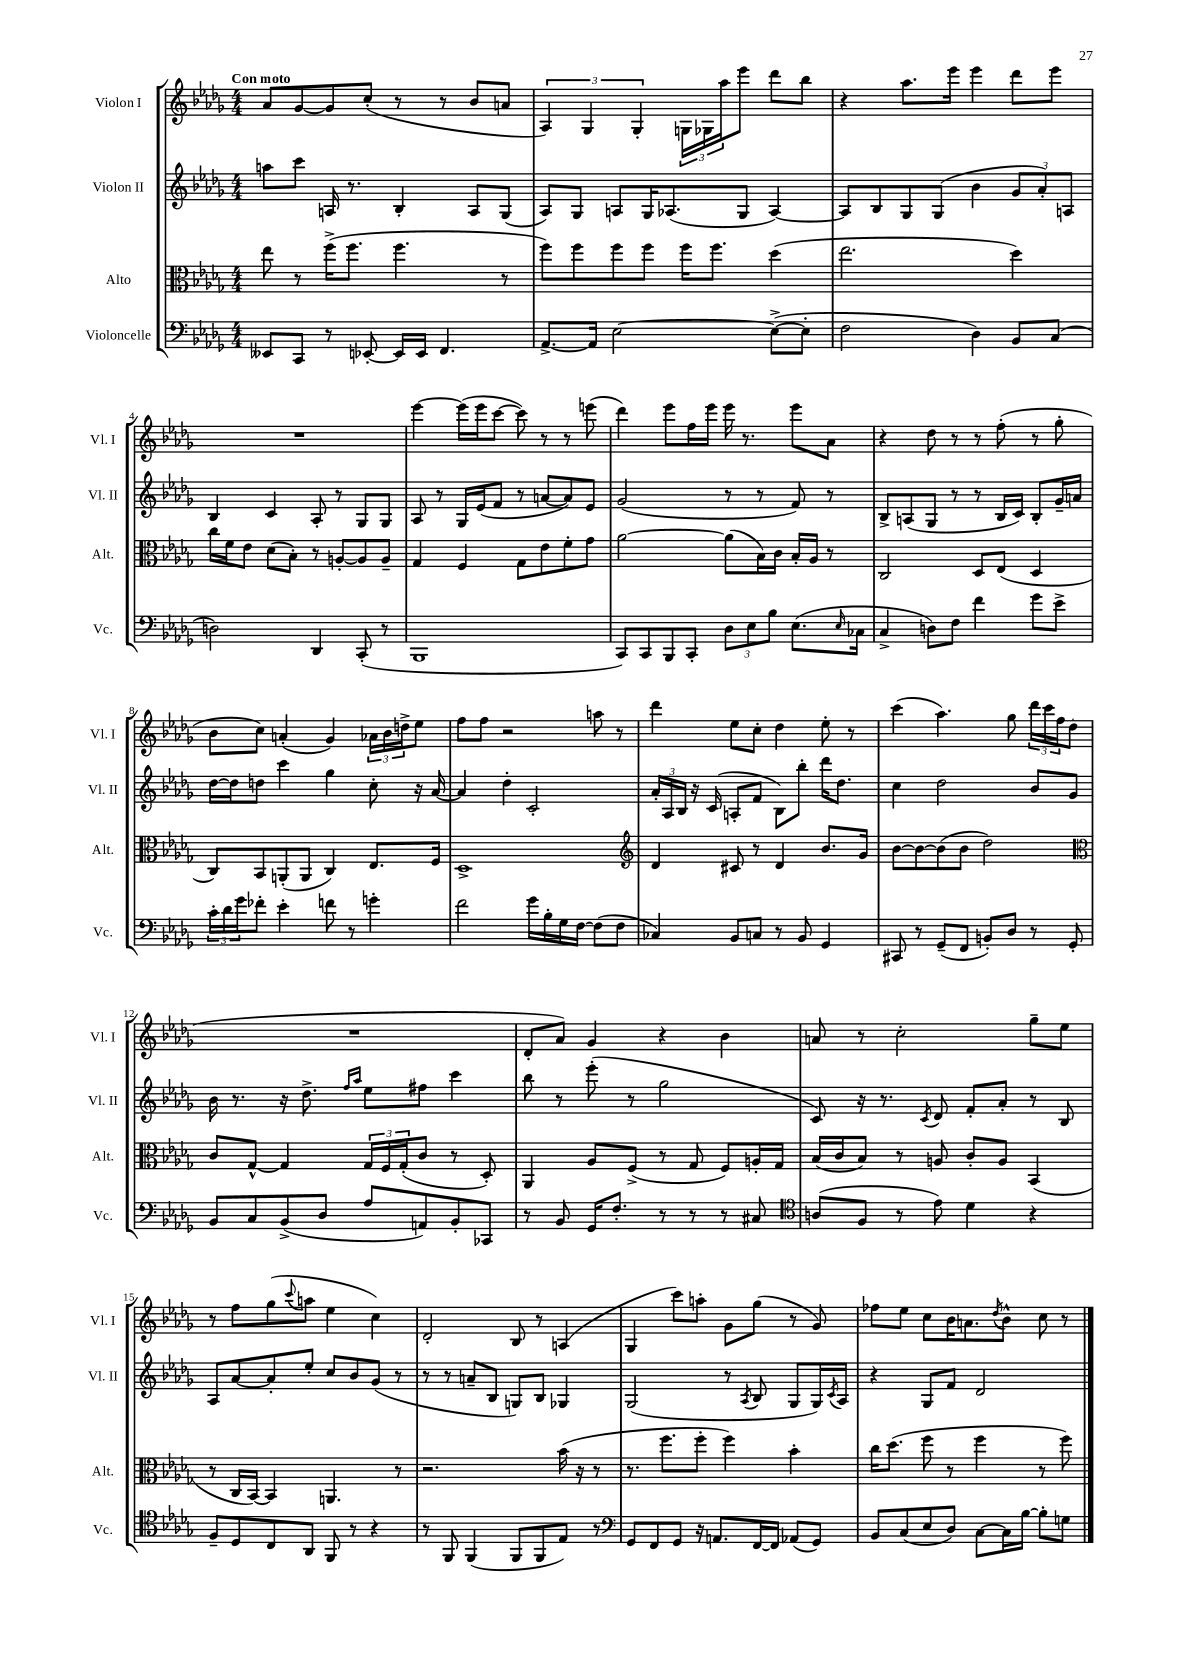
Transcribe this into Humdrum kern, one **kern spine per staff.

**kern	**kern	**kern	**kern
*staff4	*staff3	*staff2	*staff1
*clefF4	*clefC3	*clefG2	*clefG2
*k[b-e-a-d-g-]	*k[b-e-a-d-g-]	*k[b-e-a-d-g-]	*k[b-e-a-d-g-]
*M4/4	*M4/4	*M4/4	*M4/4
8EE--	8ee-	8aa	8a-
8CC	8r	8ccc	[8g-
8r	(16ff^	16A	8g-]
.	8.ff	8.r	.
[8EE-'	.	.	(8cc'
16EE-]	4.ff	4B-'	8r
16EE-	.	.	.
4.FF	.	.	8r
.	.	8A	8b-
.	8r	(8G-	8a
=	=	=	=
[8.AA-^	8ff)	8A-)	6A-)
.	8ff	8G-	.
.	.	.	6G-
16AA-]	.	.	.
[2E-	8ff	8A	.
.	.	.	6G-'
.	8ff	16G-	.
.	.	(8.A-	.
.	16ff	.	24G
.	.	.	24G-
.	8.ff	.	.
.	.	.	24aa-
.	.	8G-	8eee-
(8E-^_	(4dd-	[4A-)	8ddd-
8E-']	.	.	8bb-
=	=	=	=
2F	2.ee-	8A-]	4r
.	.	8B-	.
.	.	8G-	8.aa-
.	.	(8G-	.
.	.	.	16eee-
4D-)	.	4b-	4eee-
8BB-	4dd-)	12g-	8ddd-
.	.	12a-')	.
(8C	.	.	8eee-
.	.	12A	.
=	=	=	=
2D)	16cc	4B-	1r
.	16f	.	.
.	8e-	.	.
.	(8d-	4c	.
.	8B-')	.	.
4DD-	8r	8A-'	.
.	[8A'	8r	.
(8CC'	8A]	8G-	.
8r	8A~	8G-	.
=	=	=	=
1BBB-	4G-	8A-	[4eee-
.	.	8r	.
.	4F	16G-	(16eee-]
.	.	(16e-	16eee-
.	.	8f	[8ccc
.	8G-	8r	8ccc])
.	8e-	[8a	8r
.	8f'	8a])	8r
.	8g-	8e-	(8eee
=	=	=	=
8CC)	[2a-	(2g-	4ddd-)
8CC	.	.	.
8BBB-	.	.	8eee-
8CC'	.	.	16ff
.	.	.	16eee-
12D-	(8a-]	8r	16eee-
.	.	.	8.r
12E-	.	.	.
.	16B-)	8r	.
12B-	.	.	.
.	16c	.	.
(8.E-	16B-'	8f)	8eee-
.	16A-	.	.
.	8r	8r	8a-
16qqE-	.	.	.
16C-	.	.	.
=	=	=	=
4C^	2C	8B-^	4r
.	.	(8A	.
8D)	.	8G-	8dd-
8F	.	8r	8r
4f	8D-	8r	8r
.	(8E-	16B-	(8ff'
.	.	16c)	.
8g-	4D-	8B-'	8r
8e-^	.	16g-~	8gg-'
.	.	16a	.
=	=	=	=
24c'	8C)	[16dd-	8b-
24d-	.	.	.
.	.	16dd-]	.
24g-	.	.	.
8f-'	8BB-	8dd	8cc)
4e-'	(8AA'	4ccc	(4a'
.	8AA	.	.
8f	4C)	4gg-	4g-)
8r	.	.	.
4g'	8.E-	8cc'	24a-
.	.	.	24b-
.	.	.	24dd^
.	.	16r	8ee-
.	16F	[16a-	.
=	=	=	=
2f	1D-^	4a-]	8ff
.	.	.	8ff
.	.	4dd-'	2r
16g-	.	2c'	.
16B-'	.	.	.
16G-	.	.	.
[16F	.	.	.
(8F]	.	.	8aa
8F	.	.	8r
=	=	=	=
*	*clefG2	*	*
4C-)	4d-	24a-'	4ddd-
.	.	24A-	.
.	.	24B-	.
.	.	16r	.
.	.	(16c	.
8BB-	8c#	8A'	8ee-
8C	8r	8f	8cc'
8r	4d-	8B-)	4dd-
8BB-	.	8bb-'	.
4GG-	8.b-	16ddd-	8ee-'
.	.	8.dd-	.
.	.	.	8r
.	16g-	.	.
=	=	=	=
8CC#	[8b-	4cc	(4ccc
8r	8b-_	.	.
(8GG-~	(8b-]	2dd-	4.aa-)
8FF	8b-	.	.
8BB')	2dd-)	.	.
8D-	.	.	8gg-
8r	.	8b-	24ddd-
.	.	.	24ccc
.	.	.	24ff
8GG-'	.	8g-	(8dd-
=	=	=	=
*	*clefC3	*	*
8BB-	8c	16b-	1r
.	.	8.r	.
8C	[8G-^^	.	.
(8BB-^	4G-]	16r	.
.	.	8.dd-^	.
8D-	.	.	.
.	.	16qqff	.
.	.	16qqaa-	.
8A-	24G-	8ee-	.
.	24F	.	.
.	(24G-'	.	.
8AA)	8c	8ff#	.
8BB-'	8r	4ccc	.
8CC-	8D-')	.	.
=	=	=	=
8r	4AA-	8bb-	8d-'
8BB-	.	8r	8a-)
16GG-	8A-	(8eee-'	4g-
8.F'	.	.	.
.	(8F^	8r	.
8r	8r	2gg-	4r
8r	8G-	.	.
8r	8F)	.	4b-
8C#	16A'	.	.
.	16G-	.	.
=	=	=	=
*clefC4	*	*	*
(8A	(16B-	8c)	8a
.	16c	.	.
8F	8B-)	16r	8r
.	.	8.r	.
8r	8r	.	2cc'
.	.	8qc	.
8e-)	8A	8d-	.
4d-	8c'	8f'	.
.	8A	8a-'	.
4r	(4BB-	8r	8gg-~
.	.	8B-	8ee-
=	=	=	=
8F~	8r	8A-	8r
8D-	16C	[8a-	8ff
.	[16BB-)	.	.
8C	4BB-]	8a-']	(8gg-
.	.	.	8qqccc
8AA-	.	8ee-'	8aa
8FF	4.AA	8cc	4ee-
8r	.	8b-	.
4r	.	(8g-	4cc)
.	8r	8r	.
=	=	=	=
8r	2.r	8r	2d-'
8FF	.	8r	.
(4FF	.	8a~	.
.	.	8B-	.
8FF	.	8G)	8B-
8FF	.	8B-	8r
8E-)	(16b-	4G-	(4A
.	16r	.	.
8r	8r	.	.
=	=	=	=
*clefF4	*	*	*
8GG-	8.r	(2G-	4G-
8FF	.	.	.
.	8.ff	.	.
8GG-	.	.	8ccc)
16r	8ff'	.	8aa'
8.AA	.	.	.
.	4ff)	8r	8g-
.	.	8qA-	.
[16FF	.	8B-	(8gg-
16FF]	.	.	.
(8AA-	4b-'	8G-	8r
8GG-)	.	16G-)	8g-)
.	.	8qc	.
.	.	16A-	.
=	=	=	=
8BB-	16cc	4r	8ff-
.	(8.dd-	.	.
(8C	.	.	8ee-
8E-	8ff	8G-	8cc
8D-)	8r	8f	16b-
.	.	.	8.a
[8C	4ff	2d-	.
.	.	.	8qdd-
16C]	.	.	8b-^^
[16B-	.	.	.
8B-']	8r	.	8cc
8G	8ff)	.	8r
==	==	==	==
*-	*-	*-	*-
